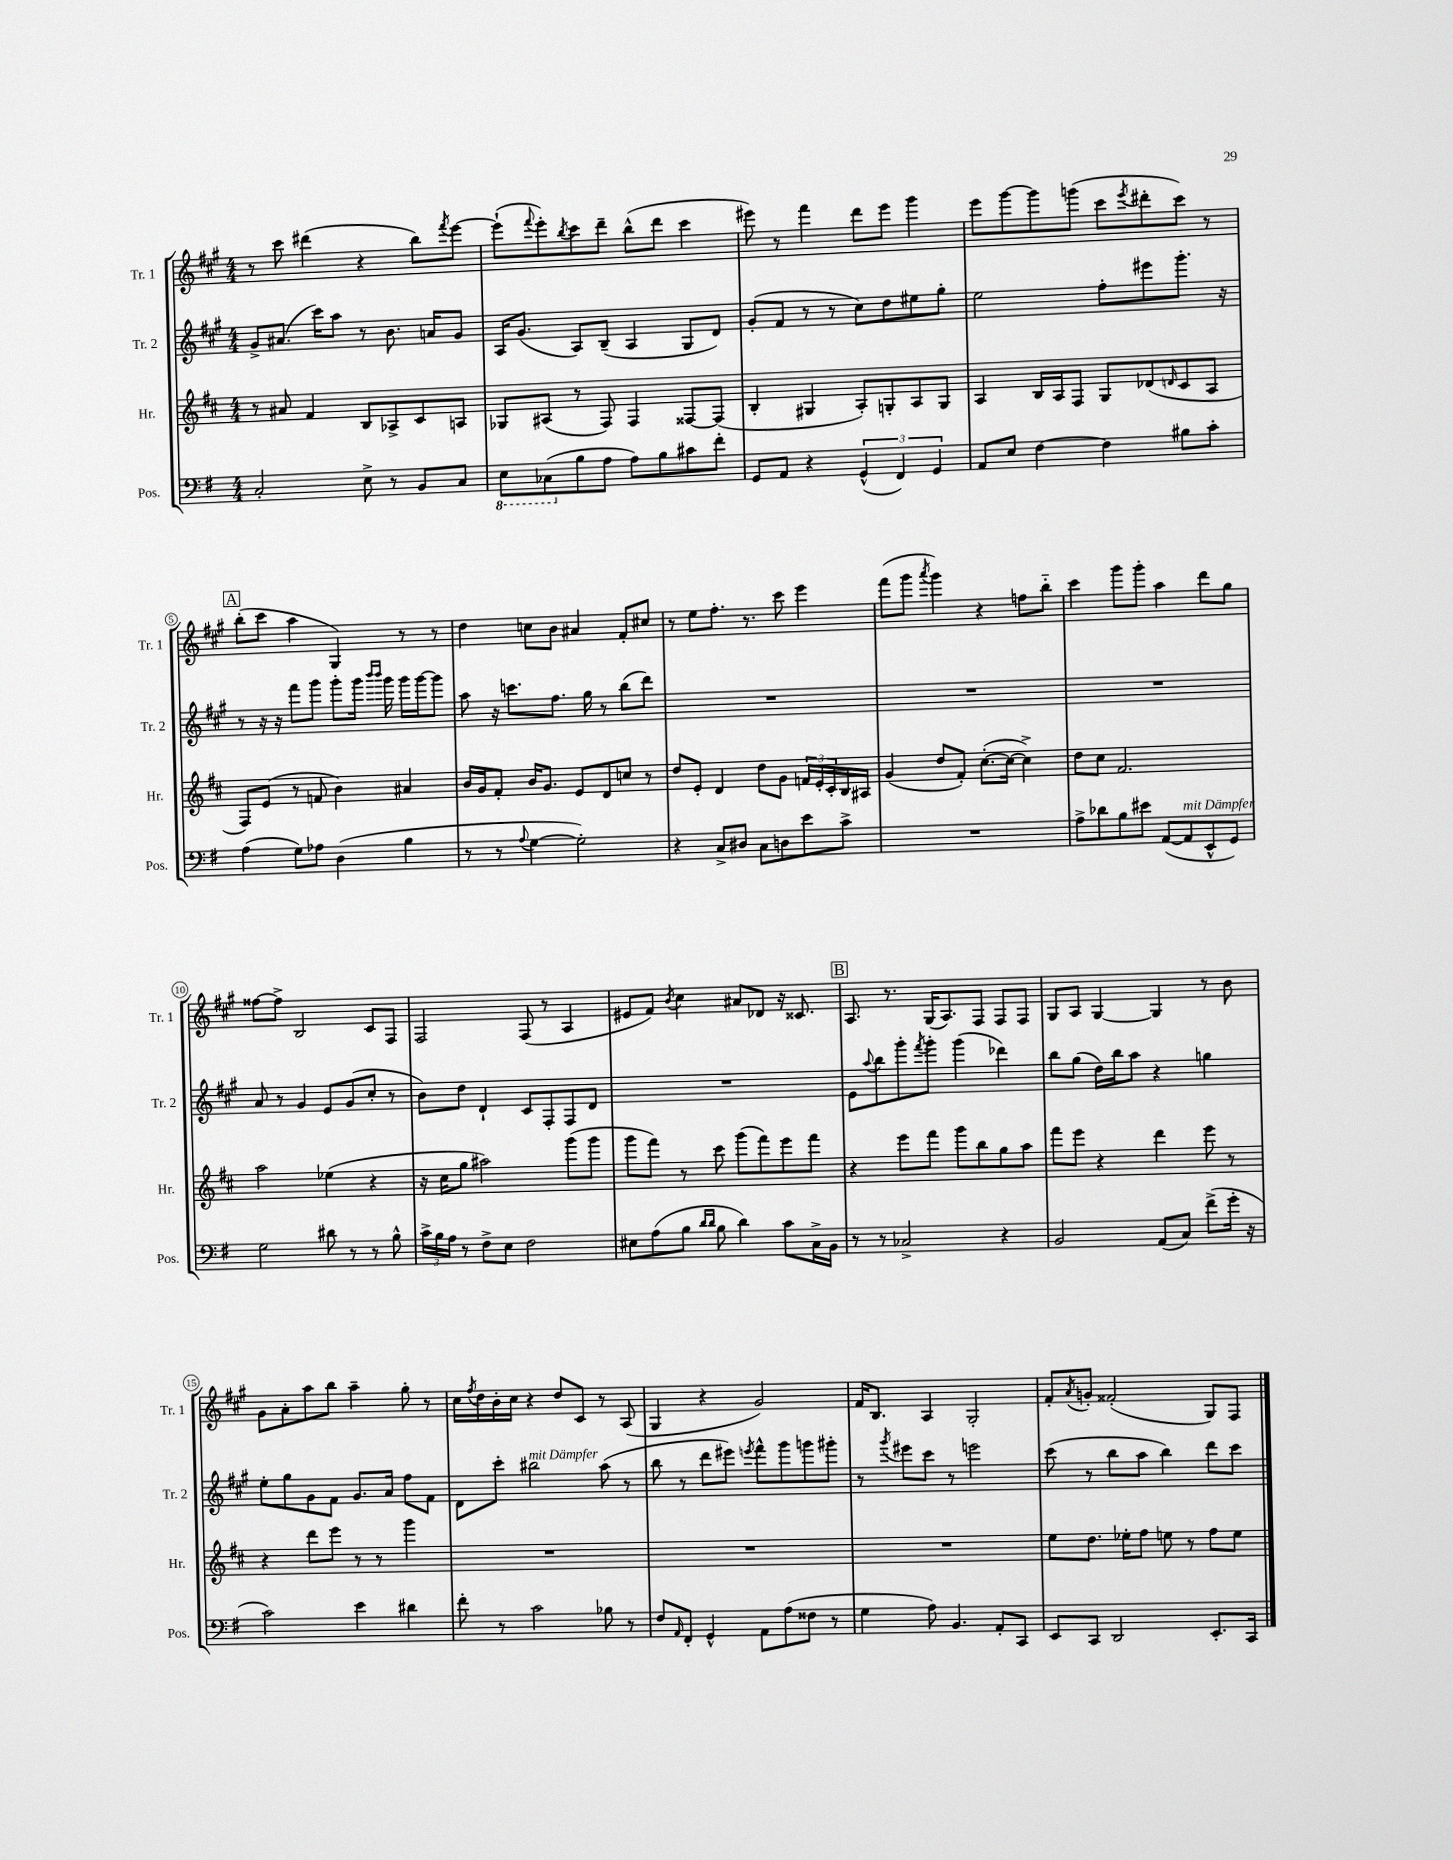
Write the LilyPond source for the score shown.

<<
\new StaffGroup <<
\new Staff = "s0" \with { instrumentName = "Tr. 1" shortInstrumentName = "Tr. 1" } {
    \clef treble \key a \major \numericTimeSignature \time 4/4
    r8 cis'''8 dis'''4( r4 b''8) \acciaccatura { fis'''8 } e'''8~ |
    e'''8-!( \appoggiatura { fis'''8 } e'''8-.) \acciaccatura { b''8 } cis'''8 d'''8-- b''8-^( d'''8 cis'''4 |
    eis'''8) r8 fis'''4 d'''8 eis'''8 gis'''4 |
    e'''8 gis'''8~ gis'''8 g'''8( cis'''8 \acciaccatura { e'''8 } dis'''8-. cis'''8) r8 |
    \mark \markup { \box "A" } b''8-.( cis'''8 a''4 gis4) r8 r8 |
    d''4 c''8 b'8 ais'4 fis'8-. cis''8 |
    r8 e''8 fis''8.-. r8. cis'''8 e'''4 |
    fis'''8( gis'''8 \acciaccatura { a'''8 } gis'''4) r4 f''8 b''8-_ |
    cis'''4 gis'''8 gis'''8-. a''4 d'''8 gis''8 |
    fisis''8~ fisis''8-> b2 cis'8 fis8 |
    fis2 fis8( r8 a4 |
    eis'8 fis'8) \acciaccatura { b'8 } cis''4 ais'8 des'8 r16 cisis'8. |
    \mark \markup { \box "B" } a8. r8. gis16( a8.) fis8 fis8 fis8 |
    gis8 a8 gis4~ gis4 r8 b'8 |
    gis'8 a'8-. a''8 b''8 a''4-- gis''8-. r8 |
    cis''16 \acciaccatura { fis''8 } d''16 b'16-. cis''16 r4 d''8 cis'8 r8 a8( |
    gis4 r4 gis'2) |
    fis'16 b8. a4 gis2-. |
    fis'8-. \acciaccatura { a'8 } g'8-. fisis'2-.( gis8) fis8 \bar "|." |
}
\new Staff = "s1" \with { instrumentName = "Tr. 2" shortInstrumentName = "Tr. 2" } {
    \clef treble \key a \major \numericTimeSignature \time 4/4
    gis'8-> ais'8.( cis'''16) a''8 r8 b'8. a'16 gis'8 |
    a16 gis'8.( a8) b8--( a4 gis8 d'8) |
    gis'8-.( fis'8 r8 r8 cis''8) d''8 eis''8 gis''8-. |
    e''2 fis''8-. eis'''8 gis'''8.-. r16 |
    \mark \markup { \box "A" } r8 r16 r16 fis'''8 gis'''8 gis'''8-. gis'''16 \grace { b'''16 b'''16 } gis'''16 gis'''16 gis'''16~ gis'''8 |
    a''8 r16 c'''8. fis''8. gis''16 r8 b''8( d'''8) |
    R1 |
    R1 |
    R1 |
    a'8 r8 gis'4 e'8 gis'8( cis''8-. r8 |
    b'8) d''8 d'4-! cis'8 fis8-. fis8 d'8 |
    R1 |
    \mark \markup { \box "B" } e'8 \appoggiatura { a''8 } b''8 gis'''8-. \acciaccatura { fis'''8 } gis'''8-. gis'''4( des'''4) |
    b''8 gis''8( d''16) b''16 a''8 r4 g''4 |
    e''8-. gis''8 gis'8 fis'8 gis'8. a'16 fis''8 fis'8 |
    d'8 cis'''8-. bis''2^\markup { \italic "mit Dämpfer" } a''8( r8 |
    b''8 r8 d'''8 eis'''8) \acciaccatura { e'''8 } fis'''8-^ gis'''8 g'''8 gis'''8-. |
    r8 \acciaccatura { gis'''8 } eis'''8 cis'''8 r8 e'''2 |
    cis'''8( r8 b''8 a''8 b''4) d'''8 cis'''8 \bar "|." |
}
\new Staff = "s2" \with { instrumentName = "Hr." shortInstrumentName = "Hr." } {
    \clef treble \key d \major \numericTimeSignature \time 4/4
    r8 ais'8 fis'4 b8 aes8-> cis'8 a8 |
    ges8 ais8( r8 fis8) fis4 fisis8~ fisis8( |
    b4-. gis4 a8-.) g8-. a8 g8 |
    a4 b16 a16 fis8 g8 des'8( \grace { d'16 } cis'8 a8 |
    \mark \markup { \box "A" } fis8) e'8( r8 f'8 b'4) ais'4 |
    b'16 g'16 fis'8-. b'16 g'8. e'8 d'8 c''8 r8 |
    d''8 e'8-. d'4 d''8 g'8 \tuplet 3/2 { f'16 e'16-. cis'16-. } b16 ais16 |
    g'4( d''8 fis'8-.) cis''8.~-.( cis''16~ cis''4->) |
    d''8 cis''8 fis'2. |
    a''2 ees''4( r4 |
    r16 cis''16 g''8 ais''2) g'''8( g'''8 |
    g'''8 fis'''8) r8 cis'''8 g'''8( fis'''8) e'''8 fis'''8 |
    \mark \markup { \box "B" } r4 e'''8 fis'''8 g'''8 b''8 g''8 a''8 |
    fis'''8 e'''8 r4 d'''4 e'''8 r8 |
    r4 d'''8 e'''8 r8 r8 g'''4 |
    R1 |
    R1 |
    R1 |
    e''8 d''8. ees''16-. fis''8 e''8 r8 fis''8 e''8 \bar "|." |
}
\new Staff = "s3" \with { instrumentName = "Pos." shortInstrumentName = "Pos." } {
    \clef bass \key g \major \numericTimeSignature \time 4/4
    c2-. e8-> r8 b,8 c8 |
    \ottava #-1 e,8 ces,8( \ottava #0 b8 a8 a8) b8 cis'8 fis'8-. |
    g,8 a,8 r4 \tuplet 3/2 { g,4-^( fis,4) g,4 } |
    a,8 e8 fis4~ fis4 bis8 c'8-. |
    \mark \markup { \box "A" } a4( g8) aes8 d4( b4 |
    r8 r8 \appoggiatura { a8 } g4~ g2-.) |
    r4 c8-> dis8 c8 d8 e'8 c'8-> |
    R1 |
    a8-> des'8 b8 eis'8 a,8~( a,8^\markup { \italic "mit Dämpfer" } e,8-^ g,8) |
    g2 dis'8 r8 r8 b8-^ |
    \tuplet 3/2 { c'16-> b16 a16 } r8 fis8-> e8 fis2 |
    eis8 a8( b8 \grace { d'16 d'16 } b8 d'4) c'8 c16-> b,16 |
    \mark \markup { \box "B" } r8 r8 ces2-> r4 |
    b,2 a,8( c8) fis'8->( g'16-. r16 |
    c'2) e'4 dis'4 |
    fis'8-. r8 c'2 bes8 r8 |
    fis8 \grace { a,16 } fis,8-. g,4-^ a,8 a8( fisis8 r8 |
    g4 a8) b,4. a,8-. c,8 |
    e,8 c,8 d,2 e,8.-. c,16 \bar "|." |
}
>>
>>
\layout { \context { \Score \override BarNumber.stencil = #(make-stencil-circler 0.1 0.3 ly:text-interface::print) } }
